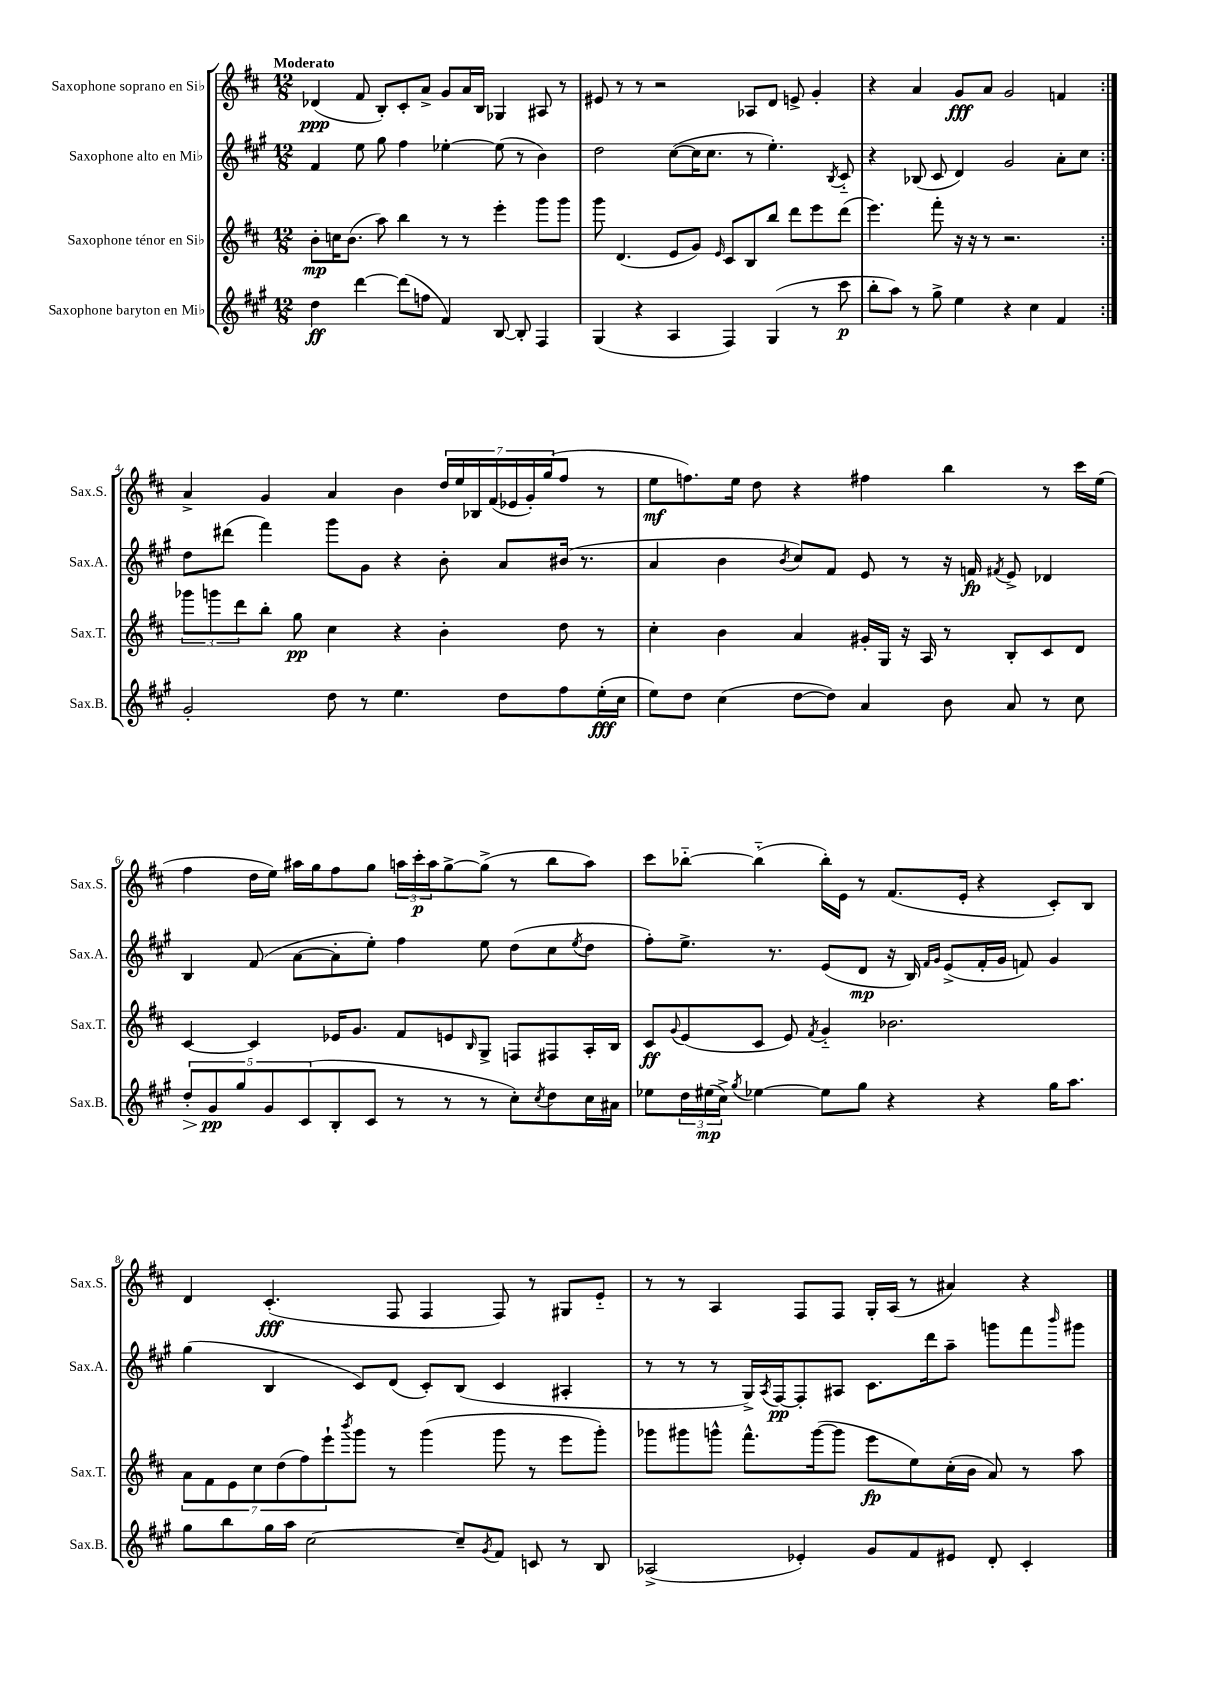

**kern	**dynam	**kern	**dynam	**kern	**dynam	**kern	**dynam
*part4	*part4	*part3	*part3	*part2	*part2	*part1	*part1
*staff4	*staff4	*staff3	*staff3	*staff2	*staff2	*staff1	*staff1
*I"Saxophone baryton en Mi♭	*	*I"Saxophone ténor en Si♭	*	*I"Saxophone alto en Mi♭	*	*I"Saxophone soprano en Si♭	*
*I'Sax.B.	*	*I'Sax.T.	*	*I'Sax.A.	*	*I'Sax.S.	*
*clefG2	*	*clefG2	*	*clefG2	*	*clefG2	*
*k[f#c#g#]	*	*k[f#c#]	*	*k[f#c#g#]	*	*k[f#c#]	*
*M12/8	*	*M12/8	*	*M12/8	*	*M12/8	*
=1	=1	=1	=1	=1	=1	=1	=1
!	!	!	!	!	!	!LO:TX:a:B:t=Moderato	!
4dd\	ff	8b'\L	mp	4f#/	.	(4d-X/	ppp
.	.	16ccn\K	.	.	.	.	.
.	.	(8.b\J	.	.	.	.	.
[4ddd\	.	.	.	8ee\	.	8f#/	.
.	.	8aa\)	.	8gg#\	.	8B'/L)	.
(8ddd\L]	.	4bb\	.	4ff#\	.	8c#'/	.
8ffn\J	.	.	.	.	.	8a^/J	.
4f#/)	.	8r	.	[4ee-X'\	.	8g/L	.
.	.	8r	.	.	.	16a/L	.
.	.	.	.	.	.	16B/JJ	.
[8B/	.	4eee'\	.	(8ee-\]	.	4G-X/	.
8B'/]	.	.	.	8r	.	.	.
4F#/	.	8ggg\L	.	4b\)	.	8A#X/	.
.	.	8ggg\J	.	.	.	8r	.
=2	=2	=2	=2	=2	=2	=2	=2
(4G#/	.	8ggg\	.	2dd\	.	8e#X/	.
.	.	(4.d/	.	.	.	8r	.
4r	.	.	.	.	.	8r	.
.	.	.	.	.	.	2r	.
4A/	.	8e/L	.	([8cc#\L	.	.	.
.	.	8g/J)	.	16cc#\K]	.	.	.
.	.	.	.	8.cc#\J	.	.	.
.	.	16qqe/	.	.	.	.	.
4F#/)	.	8c#/L	.	.	.	.	.
.	.	8B/	.	8r	.	8A-X/L	.
(4G#/	.	8bb/J	.	4.ee'\)	.	8d/J	.
.	.	8ddd\L	.	.	.	8en^/	.
8r	.	8eee\	.	.	.	4g'/	.
.	.	.	.	8qB/	.	.	.
8ccc#\	p	(8ddd\J	.	8c#/	.	.	.
=3	=3	=3	=3	=3	=3	=3	=3
8bb'\L	.	4.eee\)	.	4r	.	4r	.
8aa\J)	.	.	.	.	.	.	.
8r	.	.	.	(8B-X/	.	4a/	.
8gg#^\	.	8fff#'\	.	8c#/	.	.	.
4ee\	.	16r	.	4d/)	.	8g/L	fff
.	.	16r	.	.	.	.	.
.	.	8r	.	.	.	8a/J	.
4r	.	2.r	.	2g#/	.	2g/	.
4cc#\	.	.	.	.	.	.	.
4f#/	.	.	.	8a'\L	.	4fn/	.
.	.	.	.	8cc#\J	.	.	.
!!LO:LB:g=z
=4:|!	=4:|!	=4:|!	=4:|!	=4:|!	=4:|!	=4:|!	=4:|!
2g#'/	.	12ggg-X\L	.	8dd\L	.	4a^/	.
.	.	12gggn\	.	.	.	.	.
.	.	.	.	(8ddd#X\J	.	.	.
.	.	12ddd\	.	.	.	.	.
.	.	8bb'\J	.	4fff#\)	.	4g/	.
.	.	8gg\	pp	.	.	.	.
8dd\	.	4cc#\	.	8ggg#\L	.	4a/	.
8r	.	.	.	8g#\J	.	.	.
4.ee\	.	4r	.	4r	.	4b\	.
.	.	4b'\	.	8b'\	.	28dd/LL	.
.	.	.	.	.	.	28ee/	.
.	.	.	.	.	.	28B-X/	.
.	.	.	.	.	.	(28f#/	.
8dd\L	.	.	.	8a/L	.	.	.
.	.	.	.	.	.	28e-X/	.
.	.	.	.	.	.	28g'/)	.
.	.	.	.	.	.	(28gg/J	.
8ff#\	.	8dd\	.	(16b#X/Jk	.	8ff#/J	.
.	.	.	.	8.r	.	.	.
(16ee'\L	fff	8r	.	.	.	8r	.
16cc#\JJ	.	.	.	.	.	.	.
=5	=5	=5	=5	=5	=5	=5	=5
8ee\L)	.	4cc#'\	.	4a/	.	8ee\L	mf
8dd\J	.	.	.	.	.	8.ffn\)	.
(4cc#\	.	4b\	.	4b\	.	.	.
.	.	.	.	.	.	16ee\Jk	.
.	.	.	.	.	.	8dd\	.
.	.	.	.	8qb/	.	.	.
[8dd\L	.	4a/	.	8cc#/L)	.	4r	.
8dd\J])	.	.	.	8f#/J	.	.	.
4a/	.	16g#X'/LL	.	8e/	.	4ff#X\	.
.	.	16G/JJ	.	.	.	.	.
.	.	16r	.	8r	.	.	.
.	.	16A/	.	.	.	.	.
8b\	.	8r	.	16r	.	4bb\	.
.	.	.	.	16fn/	fp	.	.
.	.	.	.	8qf#X/	.	.	.
8a/	.	8B'/L	.	8e^/	.	.	.
8r	.	8c#/	.	4d-X/	.	8r	.
8cc#\	.	8d/J	.	.	.	16ccc#\LL	.
.	.	.	.	.	.	(16ee\JJ	.
!!LO:LB:g=z
=6	=6	=6	=6	=6	=6	=6	=6
!	!LO:HP:b	!	!	!	!	!	!
10dd'/L	>	[4c#/	.	4B/	.	4ff#\	.
10g#/	pp	.	.	.	.	.	.
10gg#/	]	.	.	.	.	.	.
.	.	4c#/]	.	(8f#/	.	16dd\LL	.
10g#/	.	.	.	.	.	.	.
.	.	.	.	.	.	16ee\JJ)	.
.	.	.	.	[8a\L	.	16aa#X\LL	.
(10c#/	.	.	.	.	.	.	.
.	.	.	.	.	.	16gg\J	.
8B'/	.	16e-X/KL	.	8a'\]	.	8ff#\	.
.	.	8.g/J	.	.	.	.	.
8c#/J	.	.	.	8ee'\J)	.	8gg\J	.
8r	.	8f#/L	.	4ff#\	.	24aan\LL	.
.	.	.	.	.	.	24ccc#'\	p
.	.	.	.	.	.	24aa\J	.
8r	.	8en/	.	.	.	[8gg^\	.
.	.	16qqB/	.	.	.	.	.
8r	.	8G^/J	.	8ee\	.	(8gg^\J]	.
8cc#'\L)	.	8Fn/L	.	(8dd\L	.	8r	.
8qcc#/	.	.	.	.	.	.	.
8dd\	.	8F#X/	.	8cc#\	.	8bb\L	.
.	.	.	.	8qee/	.	.	.
16cc#\L	.	16A'/L	.	8dd\J	.	8aa\J)	.
16a#X\JJ	.	16B/JJ	.	.	.	.	.
=7	=7	=7	=7	=7	=7	=7	=7
8ee-X\L	.	8c#/L	ff	8ff#'\L)	.	8ccc#\L	.
.	.	8qqg/	.	.	.	.	.
24dd\L	.	(8e/	.	8.ee^\J	.	[8bb-X\J	.
(24ee#X\	mp	.	.	.	.	.	.
24cc#^\JJ)	.	.	.	.	.	.	.
8qgg#/	.	.	.	.	.	.	.
[4ee-X\	.	8c#/J	.	.	.	(4bb-\]	.
.	.	.	.	8.r	.	.	.
.	.	8e/)	.	.	.	.	.
.	.	8qf#/	.	.	.	.	.
8ee-\L]	.	4g/	.	(8e/L	.	16bb-'\LL)	.
.	.	.	.	.	.	16e\JJ	.
8gg#\J	.	.	.	8d/J	mp	8r	.
4r	.	2.b-X\	.	16r	.	(8.f#/L	.
.	.	.	.	16B/)	.	.	.
.	.	.	.	16qqf#/LL	.	.	.
.	.	.	.	16qqg#/JJ	.	.	.
.	.	.	.	(8e^/L	.	.	.
.	.	.	.	.	.	16e'/Jk	.
4r	.	.	.	16f#'/L	.	4r	.
.	.	.	.	16g#/JJ	.	.	.
.	.	.	.	8fn/)	.	.	.
16gg#\KL	.	.	.	4g#/	.	8c#'/L)	.
8.aa\J	.	.	.	.	.	.	.
.	.	.	.	.	.	8B/J	.
!!LO:LB:g=z
=8	=8	=8	=8	=8	=8	=8	=8
8gg#\L	.	14a\L	.	(4gg#\	.	4d/	.
.	.	14f#\	.	.	.	.	.
8bb\	.	.	.	.	.	.	.
.	.	14e\	.	.	.	.	.
.	.	14cc#\	.	.	.	.	.
16gg#\L	.	.	.	4B/	.	(4.c#'/	fff
.	.	(14dd\	.	.	.	.	.
16aa\JJ	.	.	.	.	.	.	.
.	.	14ff#\)	.	.	.	.	.
[2cc#\	.	.	.	.	.	.	.
.	.	14eee`\	.	.	.	.	.
.	.	8qbbb/	.	.	.	.	.
.	.	8ggg\J	.	8c#/L)	.	.	.
.	.	8r	.	(8d/J	.	8F#/	.
.	.	(4ggg\	.	8c#'/L)	.	4F#/	.
8cc#~/L]	.	.	.	(8B/J	.	.	.
8qg#/	.	.	.	.	.	.	.
8f#/J	.	8ggg\	.	4c#/	.	8F#/)	.
8cn/	.	8r	.	.	.	8r	.
8r	.	8eee\L	.	4A#X'/	.	8G#X/L	.
8B/	.	8ggg'\J)	.	.	.	8e/J	.
=9	=9	=9	=9	=9	=9	=9	=9
(2A-X^/	.	8ggg-X\L	.	8r	.	8r	.
.	.	8ggg#X\	.	8r	.	8r	.
.	.	8gggn^^\J	.	8r	.	4A/	.
.	.	8.fff#^^\L	.	16G#^/LL)	.	.	.
.	.	.	.	8qA/	.	.	.
.	.	.	.	[16F#/J	pp	.	.
4e-X'/)	.	.	.	8F#'/]	.	8F#/L	.
.	.	([16ggg\k	.	.	.	.	.
.	.	8ggg\J]	.	8A#X/J	.	8F#/J	.
8g#/L	.	8eee\L	fp	8.c#\L	.	16G'/LL	.
.	.	.	.	.	.	(16A/JJ	.
8f#/	.	8ee\)	.	.	.	8r	.
.	.	.	.	16ddd\k	.	.	.
8e#X/J	.	(16cc#'\L	.	8aa~\J	.	4a#X/)	.
.	.	16b\JJ	.	.	.	.	.
8d'/	.	8a/)	.	8gggn\L	.	.	.
4c#'/	.	8r	.	8fff#\	.	4r	.
.	.	.	.	16qqbbb/	.	.	.
.	.	8aa\	.	8ggg#X\J	.	.	.
==	==	==	==	==	==	==	==
*-	*-	*-	*-	*-	*-	*-	*-
